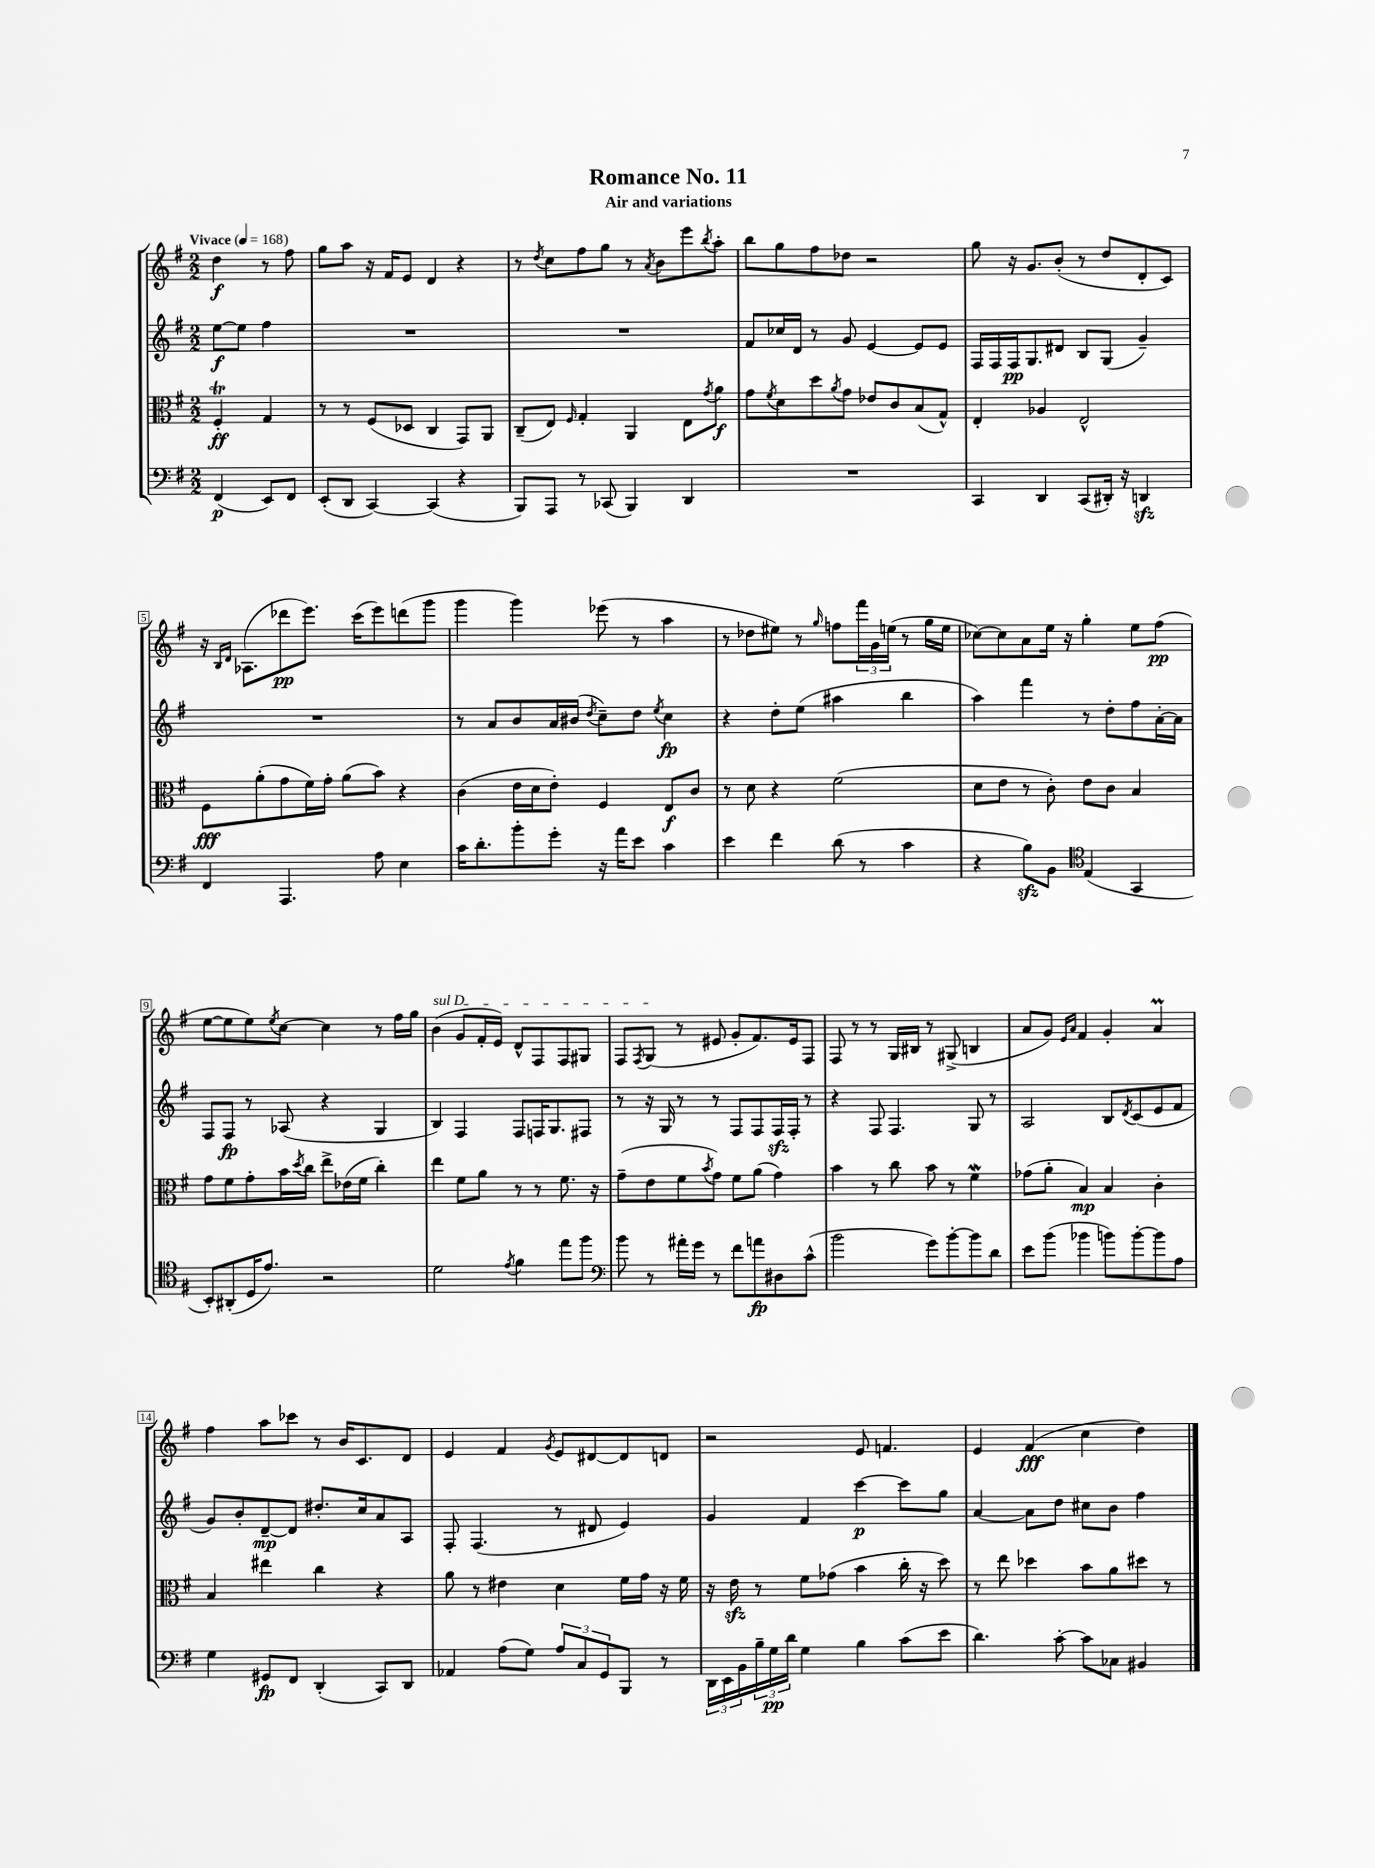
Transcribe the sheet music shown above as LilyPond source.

\header { title = "Romance No. 11" subtitle = "Air and variations" }
<<
\new StaffGroup <<
\new Staff = "s0" {
    \clef treble \key g \major \numericTimeSignature \time 2/2 \partial 2 \tempo "Vivace" 4 = 168
    d''4\f r8 fis''8 |
    g''8 a''8 r16 fis'16 e'8 d'4 r4 |
    r8 \acciaccatura { d''8 } c''8 fis''8 g''8 r8 \acciaccatura { a'8 } b'8 e'''8 \acciaccatura { b''8 } a''8-. |
    b''8 g''8 fis''8 des''8 r2 |
    g''8 r16 g'8. b'8-.( r8 d''8 d'8-. c'8) |
    r16 \grace { b16 d'16 } aes8.( des'''8\pp e'''8.) c'''16( e'''8) d'''8( g'''8 |
    g'''4 g'''4) ees'''8( r8 a''4 |
    r8 des''8 eis''8) r8 \grace { g''16 } f''8 \tuplet 3/2 { fis'''16 g'16 e''16( } r8 g''16 e''16 |
    ces''8~) ces''8 a'8 e''16 r16 g''4-. e''8 fis''8\pp( |
    e''8~ e''8 e''8) \acciaccatura { e''8 } c''8~ c''4 r8 fis''16 g''16 |
    \once \override TextSpanner.bound-details.left.text = \markup { \italic "sul D" } b'4\startTextSpan( g'8 fis'16-. e'16) d'8-^ fis8 fis8 gis8 |
    fis8 \acciaccatura { fis8 } g8\stopTextSpan( r8 eis'8 g'8-. fis'8.) eis'16 fis8 |
    fis8 r8 r8 g16 bis16 r8 gis8->( b4 |
    a'8 g'8) \grace { e'16 a'16 } fis'4 g'4-. a'4\prall |
    fis''4 a''8 ces'''8 r8 b'16 c'8. d'8 |
    e'4 fis'4 \acciaccatura { g'8 } e'8 dis'8~ dis'8 d'8 |
    r2 e'8 f'4. |
    e'4 fis'4\fff( c''4 d''4) \bar "|." |
}
\new Staff = "s1" {
    \clef treble \key g \major \numericTimeSignature \time 2/2 \partial 2
    e''8~\f e''8 fis''4 |
    R1 |
    R1 |
    fis'8 ces''16 d'16 r8 g'8 e'4~ e'8 e'8 |
    fis16 fis16 fis16\pp g8. dis'8 b8 g8( g'4--) |
    R1 |
    r8 a'8 b'8 a'16 bis'16( \acciaccatura { d''8 } c''8--) d''8 \acciaccatura { e''8 } c''4\fp |
    r4 d''8-. e''8( ais''4 b''4 |
    a''4) fis'''4 r8 d''8-. fis''8 a'16~-. a'16 |
    fis8 fis8\fp r8 aes8( r4 g4 |
    b4) fis4 fis8 f16 g8. fis8 |
    r8 r16 g16 r8 r8 fis8 fis8 fis16\sfz fis16-. r8 |
    r4 fis8 fis4. g8 r8 |
    a2 b8 \acciaccatura { d'8 } c'8( e'8 fis'8 |
    g'8) b'8-. d'8~--\mp d'8 dis''8.-. c''16 a'8 a8 |
    fis8-. fis4.( r8 dis'8 e'4) |
    g'4 fis'4 c'''4~\p c'''8 g''8 |
    a'4~ a'8 d''8 cis''8 b'8 fis''4 \bar "|." |
}
\new Staff = "s2" {
    \clef alto \key g \major \numericTimeSignature \time 2/2 \partial 2
    fis4-.\trill\ff g4 |
    r8 r8 fis8( des8 c4 g,8) a,8 |
    c8--( e8) \grace { fis16 } g4-. a,4 e8 \acciaccatura { g'8 } a'8\f |
    g'8 \acciaccatura { fis'8 } d'8 d''8 \acciaccatura { a'8 } g'8 ees'8 c'8 b8( g8-^) |
    e4-. aes4 e2-^ |
    fis8\fff a'8-.( g'8 fis'16) g'16-. a'8( b'8) r4 |
    c'4( e'16 d'16 e'8-.) fis4 e8\f c'8 |
    r8 d'8 r4 fis'2( |
    d'8 e'8 r8 c'8-.) e'8 c'8 b4 |
    g'8 fis'8 g'8-. b'16 \acciaccatura { d''8 } c''16 e''8-> ees'16( fis'16 c''4-.) |
    e''4 fis'8 a'8 r8 r8 fis'8. r16 |
    g'8--( e'8 fis'8 \acciaccatura { b'8 } g'8) fis'8 a'8( g'4) |
    b'4 r8 c''8 b'8 r8 fis'4\mordent |
    ges'8( a'8-. b4\mp) b4 c'4-. |
    b4 eis''4 c''4 r4 |
    a'8 r8 eis'4 d'4 fis'16 g'16 r16 fis'16 |
    r16 e'16\sfz r8 fis'8 ges'8( b'4 c''16-. r16 d''8) |
    r8 e''8 des''4 b'8 a'8 dis''8 r8 \bar "|." |
}
\new Staff = "s3" {
    \clef bass \key g \major \numericTimeSignature \time 2/2 \partial 2
    fis,4\p( e,8) fis,8 |
    e,8-.( d,8 c,4~) c,4( r4 |
    b,,8) a,,8 r8 ces,8( b,,4) d,4 |
    R1 |
    c,4 d,4 c,8( dis,16-.) r16 d,4\sfz |
    fis,4 a,,4. a8 e4 |
    c'16 d'8.-. b'8-. g'8-. r16 a'16 e'8 c'4 |
    e'4 fis'4 d'8( r8 c'4 |
    r4 b8\sfz) b,8 \clef tenor e4( g,4 |
    b,8-.) ais,8-.( d16 e'8.) r2 |
    d'2 \acciaccatura { e'8 } fis'4 e''8 fis''8 |
    \clef bass b'8 r8 ais'16-. g'16 r8 fis'8 a'8\fp dis8 c'8-^( |
    b'2 g'8) b'8~-. b'8 d'8 |
    e'8 b'8( bes'4 b'8) b'8~-. b'8 a8 |
    g4 gis,8\fp fis,8 d,4-.( c,8) d,8 |
    aes,4 a8( g8) \tuplet 3/2 { a8 c8 g,8 } b,,8 r8 |
    \tuplet 3/2 { d,16 e,16 b,16 } \tuplet 3/2 { b16-- g16\pp d'16 } g4 b4 c'8( e'8 |
    d'4.) c'8~-. c'8 ces8 bis,4 \bar "|." |
}
>>
>>
\layout { \context { \Score \override BarNumber.stencil = #(make-stencil-boxer 0.1 0.3 ly:text-interface::print) } }
